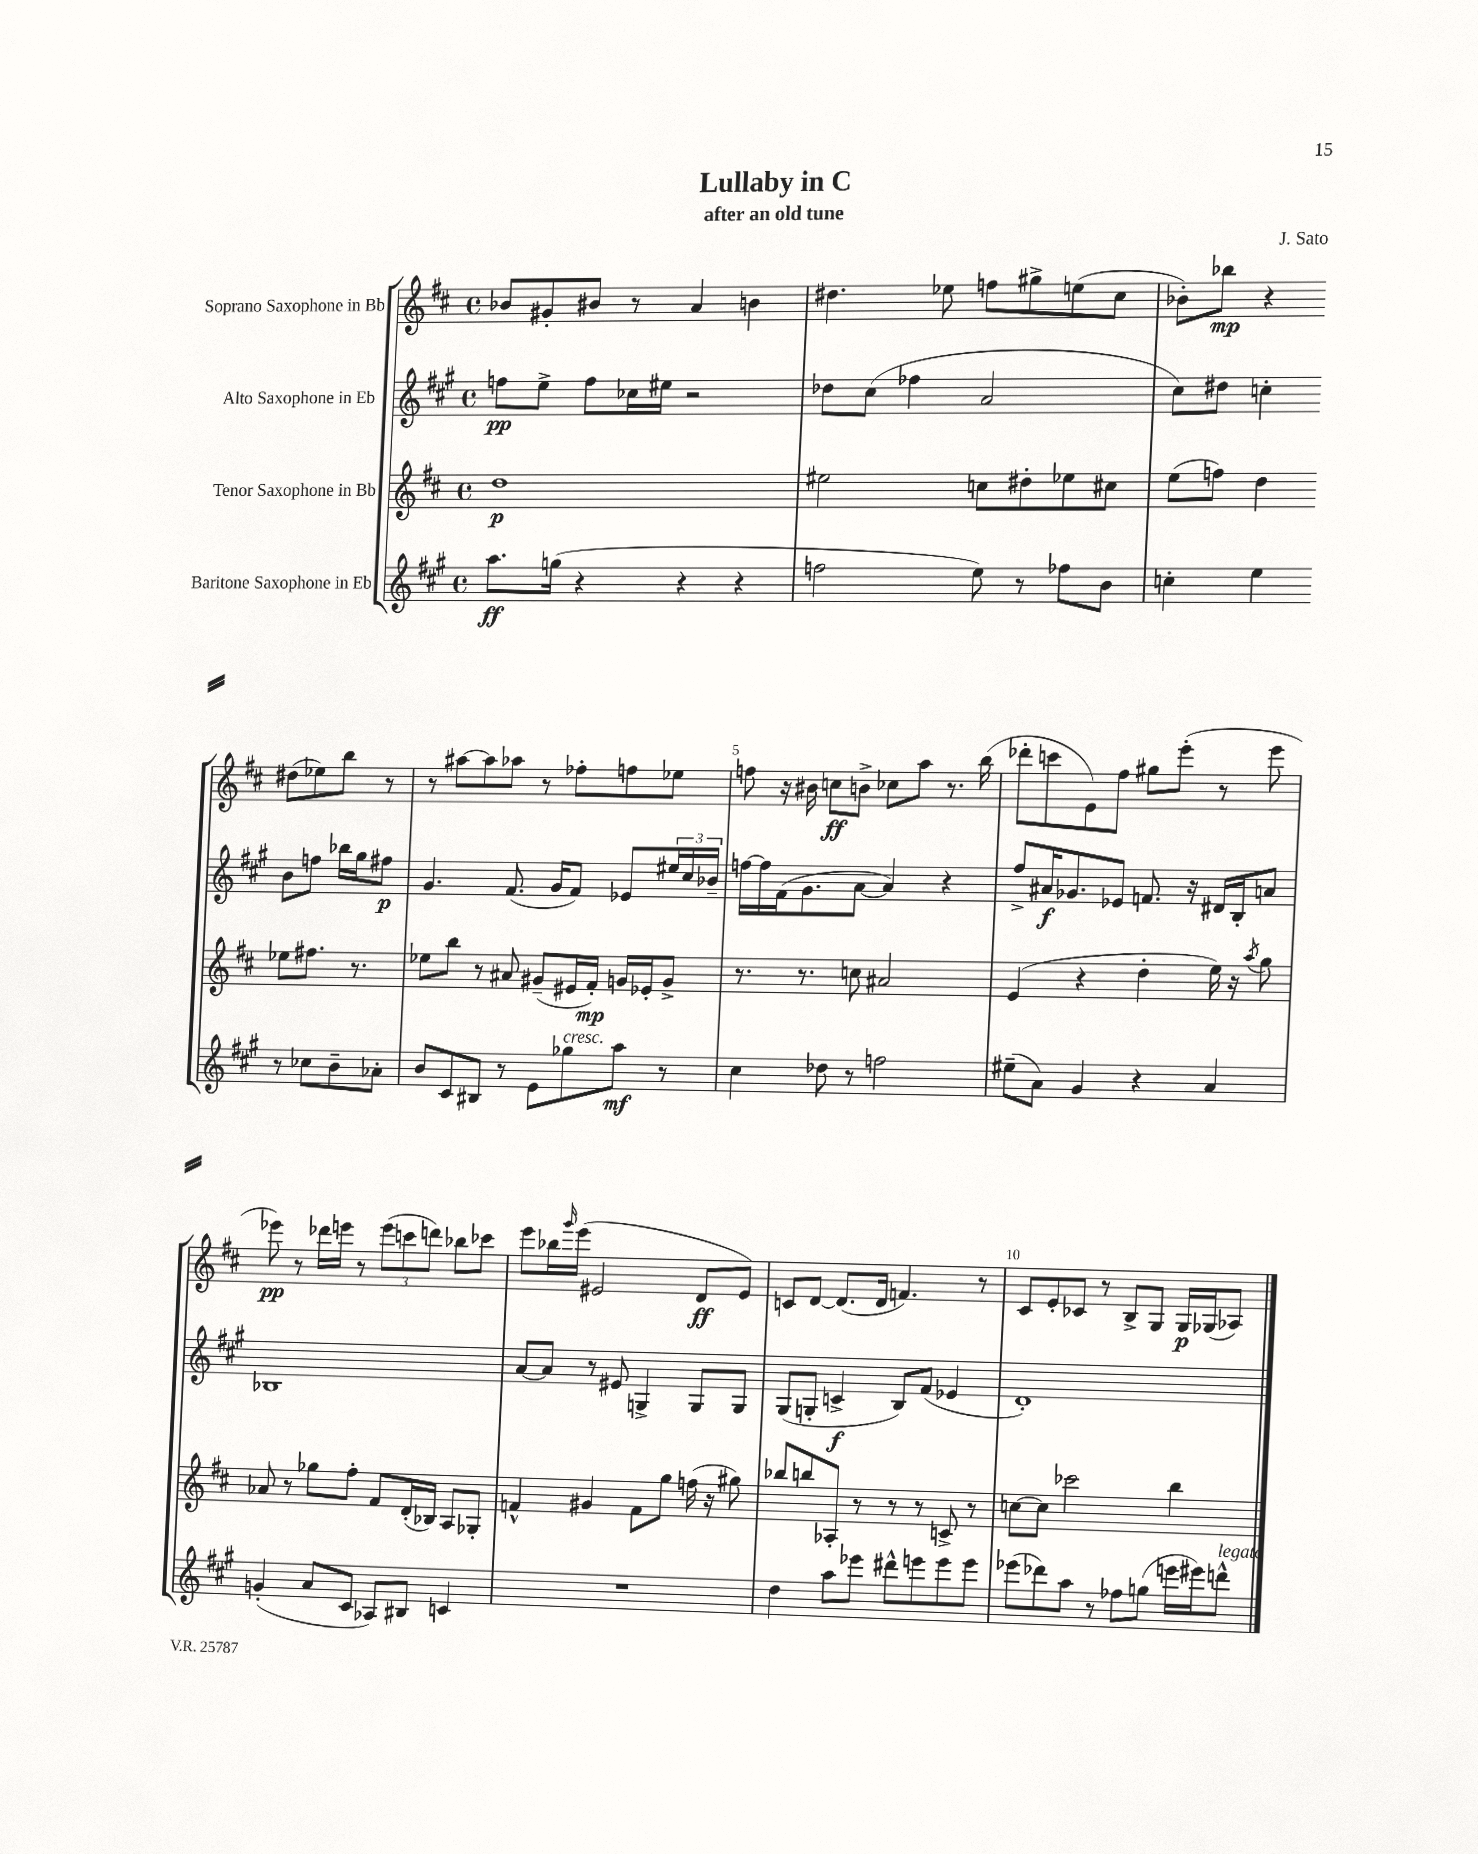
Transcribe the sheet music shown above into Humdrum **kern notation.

**kern	**dynam	**kern	**dynam	**kern	**dynam	**kern	**dynam
*part4	*part4	*part3	*part3	*part2	*part2	*part1	*part1
*staff4	*staff4	*staff3	*staff3	*staff2	*staff2	*staff1	*staff1
*I"Baritone Saxophone in Eb	*	*I"Tenor Saxophone in Bb	*	*I"Alto Saxophone in Eb	*	*I"Soprano Saxophone in Bb	*
*clefG2	*	*clefG2	*	*clefG2	*	*clefG2	*
*k[f#c#g#]	*	*k[f#c#]	*	*k[f#c#g#]	*	*k[f#c#]	*
*M4/4	*	*M4/4	*	*M4/4	*	*M4/4	*
*met(c)	*	*met(c)	*	*met(c)	*	*met(c)	*
=1	=1	=1	=1	=1	=1	=1	=1
8.aa\L	ff	1dd	p	8ffn\L	pp	8b-X/L	.
.	.	.	.	8ee^\J	.	8g#X'/	.
(16ggn\Jk	.	.	.	.	.	.	.
4r	.	.	.	8ff\L	.	8b#X/J	.
.	.	.	.	16cc-X\L	.	8r	.
.	.	.	.	16ee#X\JJ	.	.	.
4r	.	.	.	2r	.	4a/	.
4r	.	.	.	.	.	4bn\	.
=2	=2	=2	=2	=2	=2	=2	=2
2ffn\	.	2ee#X\	.	8dd-X\L	.	4.dd#X\	.
.	.	.	.	(8cc#\J	.	.	.
.	.	.	.	4ff-X\	.	.	.
.	.	.	.	.	.	8ee-X\	.
8ee\)	.	8ccn\L	.	2a/	.	8ffn\L	.
8r	.	8dd#X'\	.	.	.	8gg#X^\	.
8ff-X\L	.	8ee-X\	.	.	.	(8een\	.
8b\J	.	8cc#X\J	.	.	.	8cc#\J	.
=3	=3	=3	=3	=3	=3	=3	=3
4ccn'\	.	(8ee\L	.	8cc#\L)	.	8b-X'\L)	.
.	.	8ffn\J)	.	8dd#X\J	.	8bb-X\J	mp
4ee\	.	4dd\	.	4ccn'\	.	4r	.
8r	.	8ee-X\L	.	8b\L	.	(8dd#X\L	.
8cc-X\L	.	8.ff#X\J	.	8ffn\J	.	8ee-X\)	.
8b~\	.	.	.	16bb-X\LL	.	8bb-\J	.
.	.	8.r	.	16gg#\J	.	.	.
8a-X'\J	.	.	.	8ff#X\J	p	8r	.
!!LO:LB:g=z
=4	=4	=4	=4	=4	=4	=4	=4
8b/L	.	8ee-X\L	.	4.g#/	.	8r	.
8c#/	.	8bb\J	.	.	.	[8aa#X\L	.
8B#X/J	.	8r	.	.	.	8aa#\]	.
8r	.	8a#X/	.	(8.f#/	.	8aa-X\J	.
8e\L	.	(8g#X~/L	.	.	.	8r	.
.	.	.	.	16g#/KL	.	.	.
!LO:TX:a:i:t=cresc.	!	!	!	!	!	!	!
8gg-X\	.	16e#X/L	.	8f#/J)	.	8ff-X'\L	.
.	.	16f#'/JJ)	mp	.	.	.	.
8aa\J	mf	16gn/LL	.	8e-X/L	.	8ffn\	.
.	.	16e-X'/J	.	.	.	.	.
8r	.	8g^/J	.	24ee#X/L	.	8ee-X\J	.
.	.	.	.	24cc#/	.	.	.
.	.	.	.	24b-X~/JJ	.	.	.
=5	=5	=5	=5	=5	=5	=5	=5
4cc#\	.	8.r	.	[16ffn\LL	.	8ffn\	.
.	.	.	.	16ff\]	.	.	.
.	.	.	.	(16f#\J	.	16r	.
.	.	8.r	.	8.g#\	.	16b#X\	.
8dd-X\	.	.	.	.	.	8ccn\L	ff
8r	.	8ccn\	.	[8a\J	.	8bn^\J	.
2ffn\	.	2a#X/	.	4a/])	.	8cc-X\L	.
.	.	.	.	.	.	8aa\J	.
.	.	.	.	4r	.	8.r	.
.	.	.	.	.	.	(16bb\	.
=6	=6	=6	=6	=6	=6	=6	=6
(8ee#X~\L	.	(4e/	.	8ff#^/L	.	8ddd-X'\L	.
8a\J)	.	.	.	16a#X/K	f	8cccn\	.
.	.	.	.	8.g-X/	.	.	.
4g#/	.	4r	.	.	.	8e\)	.
.	.	.	.	8e-X/J	.	8ff#\J	.
4r	.	4dd'\	.	8.fn/	.	8gg#X\L	.
.	.	.	.	.	.	(8eee'\J	.
.	.	.	.	16r	.	.	.
4a/	.	16ee\)	.	16d#X/LL	.	8r	.
.	.	16r	.	16B'/J	.	.	.
.	.	8qaa/	.	.	.	.	.
.	.	8gg\	.	8an/J	.	8eee\	.
!!LO:LB:g=z
=7	=7	=7	=7	=7	=7	=7	=7
(4gn'/	.	8a-X/	.	1B-X	.	8eee-X\)	pp
.	.	8r	.	.	.	8r	.
8a/L	.	8gg-X\L	.	.	.	16ddd-X\LL	.
.	.	.	.	.	.	16eeen\JJ	.
8c#/J	.	8ff#'\J	.	.	.	8r	.
8A-X/L)	.	8f#/L	.	.	.	(12eee\L	.
.	.	.	.	.	.	12cccn\	.
8B#X/J	.	(16d'/L	.	.	.	.	.
.	.	.	.	.	.	12dddn\J)	.
.	.	16B-X/JJ)	.	.	.	.	.
4cn/	.	8A/L	.	.	.	8bb-X\L	.
.	.	8G-X'/J	.	.	.	8ccc-X\J	.
=8	=8	=8	=8	=8	=8	=8	=8
1r	.	4fn^^/	.	[8a/L	.	8eee\L	.
.	.	.	.	8a/J]	.	16bb-X\L	.
.	.	.	.	.	.	16qqggg/	.
.	.	.	.	.	.	(16eee\JJ	.
.	.	4g#X/	.	8r	.	2e#X/	.
.	.	.	.	8e#X/	.	.	.
.	.	8f\L	.	4Gn^/	.	.	.
.	.	8gg\J	.	.	.	.	.
.	.	(16ffn\	.	8G/L	.	8d/L	ff
.	.	16r	.	.	.	.	.
.	.	8gg#X\)	.	8G/J	.	8e#/J)	.
=9	=9	=9	=9	=9	=9	=9	=9
4dd\	.	8bb-X/L	.	(8G#/L	.	8cn/L	.
.	.	8bbn/	.	8Gn'/J	.	[8d/J	.
8aa\L	.	8A-X'/J	.	4cn^/	f	(8.d/L]	.
8eee-X\J	.	8r	.	.	.	.	.
.	.	.	.	.	.	16d/Jk	.
8ddd#X^^\L	.	8r	.	8B/L)	.	4.fn/)	.
8eeen\	.	8r	.	(8f#/J	.	.	.
8eee\	.	8cn^/	.	4e-X/	.	.	.
8eee\J	.	8r	.	.	.	8r	.
=10	=10	=10	=10	=10	=10	=10	=10
(8eee-X\L	.	[8ccn\L	.	1d')	.	8c#/L	.
8ddd-X\)	.	8cc\J]	.	.	.	8e'/	.
8aa\J	.	2ccc-X\	.	.	.	8c-X/J	.
8r	.	.	.	.	.	8r	.
8ff-X\L	.	.	.	.	.	8B^/L	.
(8ggn\J	.	.	.	.	.	8G/J	.
16eeen\LL	.	4bb\	.	.	.	16G/LL	p
16eee#X\J)	.	.	.	.	.	(16G-X/J	.
!LO:TX:a:i:t=legato	!	!	!	!	!	!	!
8dddn^^\J	.	.	.	.	.	8A-X/J)	.
==	==	==	==	==	==	==	==
*-	*-	*-	*-	*-	*-	*-	*-
